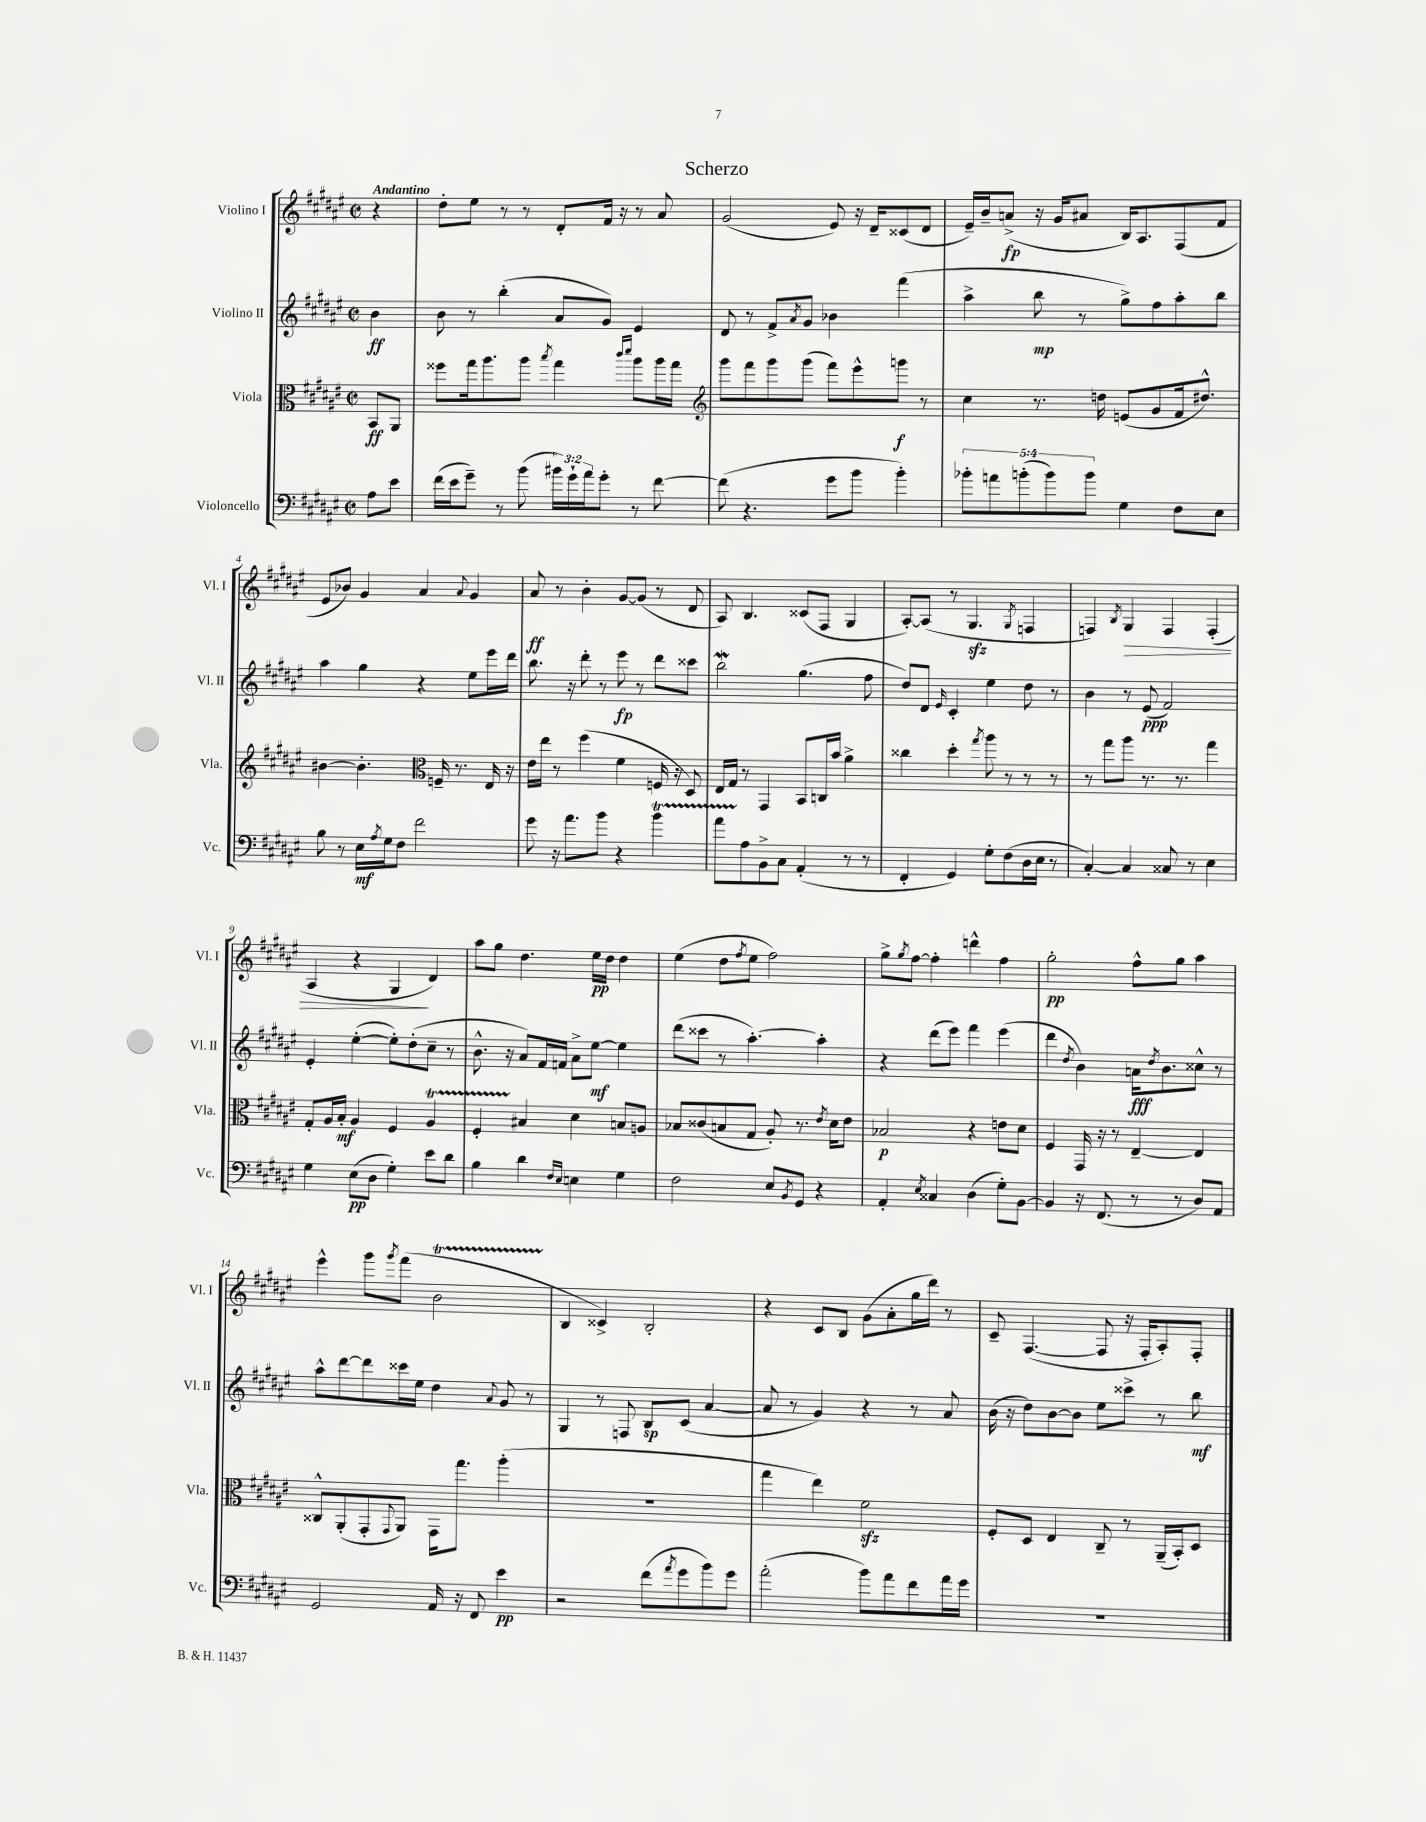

**kern	**kern	**kern	**kern
*staff4	*staff3	*staff2	*staff1
*clefF4	*clefC3	*clefG2	*clefG2
*k[f#c#g#d#a#e#]	*k[f#c#g#d#a#e#]	*k[f#c#g#d#a#e#]	*k[f#c#g#d#a#e#]
*M2/2	*M2/2	*M2/2	*M2/2
*met(c|)	*met(c|)	*met(c|)	*met(c|)
8A#\L	8BB/L	4b\	4r
8e#\J	8AA#/J	.	.
=	=	=	=
(16f#\LL	8ff##\L	8b\	8dd#'\L
16e#\J	.	.	.
8g#~\J)	16gg#\k	8r	8ee#\J
.	8.aa#\	.	.
8r	.	(4bb'\	8r
(8b\	8aa#\J	.	8r
.	8qbb/	.	.
24b#\LL)	4gg#\	8a#/L	8d#'/L
24g#`\	.	.	.
24a#\J	.	.	.
8g#'\J	.	8g#/J)	16f#/Jk
.	.	.	16r
.	16qqccc#/LL	.	.
.	16qqddd#/JJ	.	.
8r	8aa#\L	4e#/	8r
[8f#\	16aa#\L	.	8a#/
.	16gg#\JJ	.	.
=	=	=	=
*	*clefG2	*	*
(8f#\]	8ggg#\L	8d#/	(2g#/
4.r	8fff#\	8r	.
.	8ggg#\	8f#^/L	.
.	.	8qa#/	.
.	(8ggg#\J	8g#/J	.
8g#\L	8fff#\L)	4b-\	8e#/)
8b\J	8eee#^^\	.	16r
.	.	.	16d#~/LK
4b'\)	8ggg\J	(4fff#\	(8c##/
.	8r	.	8d#/J
=	=	=	=
10b-'\L	4cc#\	4aa#^\	16e#~/LL)
.	.	.	16b~/J
10a\	.	.	.
.	.	.	(8a^/J
(10b'\	.	.	.
.	8.r	8bb\	16r
10b\)	.	.	.
.	.	.	16g#/LK
.	.	8r	8a#/J
10b\J	.	.	.
.	16dd\	.	.
4G#\	(8e/L	8gg#^\L)	16B/LK)
.	.	.	8.A#/
.	8g#/	8ff#\	.
8F#\L	16f#/k	8aa#'\	(8F#/
.	8.dd#^^/J)	.	.
8E#\J	.	8bb\J	8f#/J
=	=	=	=
8B\	[4b#\	4aa#\	8e#/L
8r	.	.	8b-/J)
16E#\LL	4.b#'\]	4gg#\	4g#/
8qA#/	.	.	.
16G#\J	.	.	.
8F#\J	.	.	.
2f#\	.	4r	4a#/
*	*clefC3	*	*
.	16F~/	.	.
.	8.r	.	.
.	.	.	8qqa#/
.	.	8ee#\L	4g#/
.	16E#/	16eee#\L	.
.	16r	16ddd#\JJ	.
=	=	=	=
8g#\	16e#\LL	8.bb\	8a#/
.	16ee#\JJ	.	.
16r	8r	.	8r
8.a#\L	.	16r	.
.	(4ff#\	8ddd#'\	4b'\
8b\J	.	8r	.
4r	4f#\	8eee#\	[8g#/L
.	.	8r	(8g#/]J
4b\	16F/	8ddd#\L	8r
.	16r	.	.
.	8D#/)	8ccc##\J	8d#/
=	=	=	=
8a#\L	16E#/LL	2bb\	8A#/)
.	16G#/JJ	.	.
8A#\	8r	.	4.B/
8BB^\	4GG#/	.	.
8C#\J	.	.	.
(4AA#'/	8BB/L	(4.gg#\	(8c##/L
.	16C/L	.	8F#/J
.	16b/JJ	.	.
8r	4a#^\	.	4G#/
8r	.	8ff#\	.
=	=	=	=
4FF#'/	4cc##\	8dd#/L)	[8A#'/L)
.	.	8d#/J	(8A#/]J
.	.	16qqe#/	.
4GG#/)	4dd#'\	4c#'/	8r
.	.	.	4.G#/
.	8qgg#/	.	.
8G#'\L	8aa#\	4ee#\	.
(8F#\	8r	.	.
.	.	.	8qG#/
16D#\L	8r	8dd#\	4F/
16E#\JJ	.	.	.
8r	8r	8r	.
=	=	=	=
[4C#'/)	8r	4b\	4F/)
.	8gg#\L	.	.
.	.	.	8qB/
4C#/]	8aa#\J	8r	4G#/
.	8.r	(8e#/	.
8C##/	.	2f#/)	4F/
.	8.r	.	.
8r	.	.	.
4E#\	4gg#\	.	(4F'/
=	=	=	=
4G#\	8G#'/L	4e#'/	4A#/
.	16A#/L	.	.
.	16B'/JJ	.	.
(8E#\L	4A#/	([4ee#'\	4r
8D#\J	.	.	.
4G#'\)	4F#/	8ee#'\]L)	4G#/
.	.	(8dd#'\	.
8e#\L	4A#/	8cc#~\J	4d#/)
8d#\J	.	8r	.
=	=	=	=
4B\	4F#'/	8.b^^\	8aa#\L
.	.	.	8gg#\J
.	.	16r	.
4d#\	4B#/	8a#/L)	4.dd#\
.	.	16f#/L	.
.	.	16f/JJ	.
16qqF#/LL	.	.	.
16qqE#/JJ	.	.	.
4E\	4d#\	8a#^\L	.
.	.	[8ee#\J	16ee#\LL
.	.	.	16dd#\JJ
4G#\	8B/L	4ee#\]	4dd#\
.	8A/J	.	.
=	=	=	=
2F#\	8B-/L	(8ddd#\L	(4ee#\
.	(8c##/	8ccc##\J	.
.	8B/	8r	8dd#\L
.	.	.	8qff#/
.	8G#/J	[4.aa#'\)	8ee#\J
8E#/L	8A#'/)	.	2ff#\)
8qBB/	.	.	.
8GG#/J	8.r	.	.
4r	.	4aa#'\]	.
.	8qe#/	.	.
.	16d#\LK	.	.
.	8e#\J	.	.
=	=	=	=
4AA#'/	2B-/	4r	8gg#^\L
.	.	.	8qgg#/
.	.	.	[8ff#\J
8qE#/	.	.	.
4C##/	.	(8ddd#\L	4ff#'\]
.	.	8eee#\J)	.
(4D#\	4r	4fff#\	4ddd^^\
8G#'\L)	8e\L	(4eee#\	4ff#\
[8BB\J	8d#\J	.	.
=	=	=	=
4BB/]	4F#/	4ddd#\	2gg#'\
.	.	8qdd#/	.
16r	16GG#/	4b\)	.
(8.FF#/	16r	.	.
.	8r	.	.
8r	[4E#~/	16a\LK	8ff#^^\L
.	.	8qdd#/	.
.	.	8.b\	.
8r	.	.	8gg#\J
8D#/L)	4E#/]	8cc##^^\J	4aa#\
8AA#/J	.	8r	.
=	=	=	=
2GG#/	8C##^^/L	8aa#^^\L	4eee#^^\
.	(8AA#'/	[8ddd#\	.
.	8GG#'/	8ddd#\]	8ggg#\L
.	8qqGG#/	.	8qggg#/
.	8AA#/J)	16ccc##\L	(8fff#\J
.	.	16ee#\JJ	.
16AA#/	16GG#\LK	4dd#\	2b\
16r	8.gg#\J	.	.
8FF#/	.	.	.
.	.	8qqa#/	.
4e#\	(4aa#'\	8g#/	.
.	.	8r	.
=	=	=	=
2r	1r	4G#/	4B/
.	.	8r	4c##^/)
.	.	8F/	.
(8f#\L	.	8B/L	2B'/
8qa#/	.	.	.
8g#\	.	(8c#/J	.
8b\)	.	[4a#/	.
8g#\J	.	.	.
=	=	=	=
(2a#'\	4gg#\	8a#/]	4r
.	.	8r	.
.	4ee#\)	4g#/)	8c#/L
.	.	.	8B/J
8b\L)	2f#\	4r	(8g#\L
8a#\	.	.	8a#'\
8f#\	.	8r	16gg#\L
.	.	.	16ddd#\JJ)
16a#\L	.	8a#/	8r
16g#\JJ	.	.	.
=	=	=	=
1r	8F#'/L	(16b\	8c#~/
.	.	16r	.
.	8D#/J	8dd#\L)	([4.F#/
.	4E#/	[8b\	.
.	.	8b\]J	.
.	8C#~/	8ee#\L	8F#/]
.	8r	8ccc##^\J	16r
.	.	.	16F#'/LK
.	(16AA#~/LL	8r	8A#'/)
.	16BB'/J)	.	.
.	8D#/J	8bb\	8F#'/J
==	==	==	==
*-	*-	*-	*-
